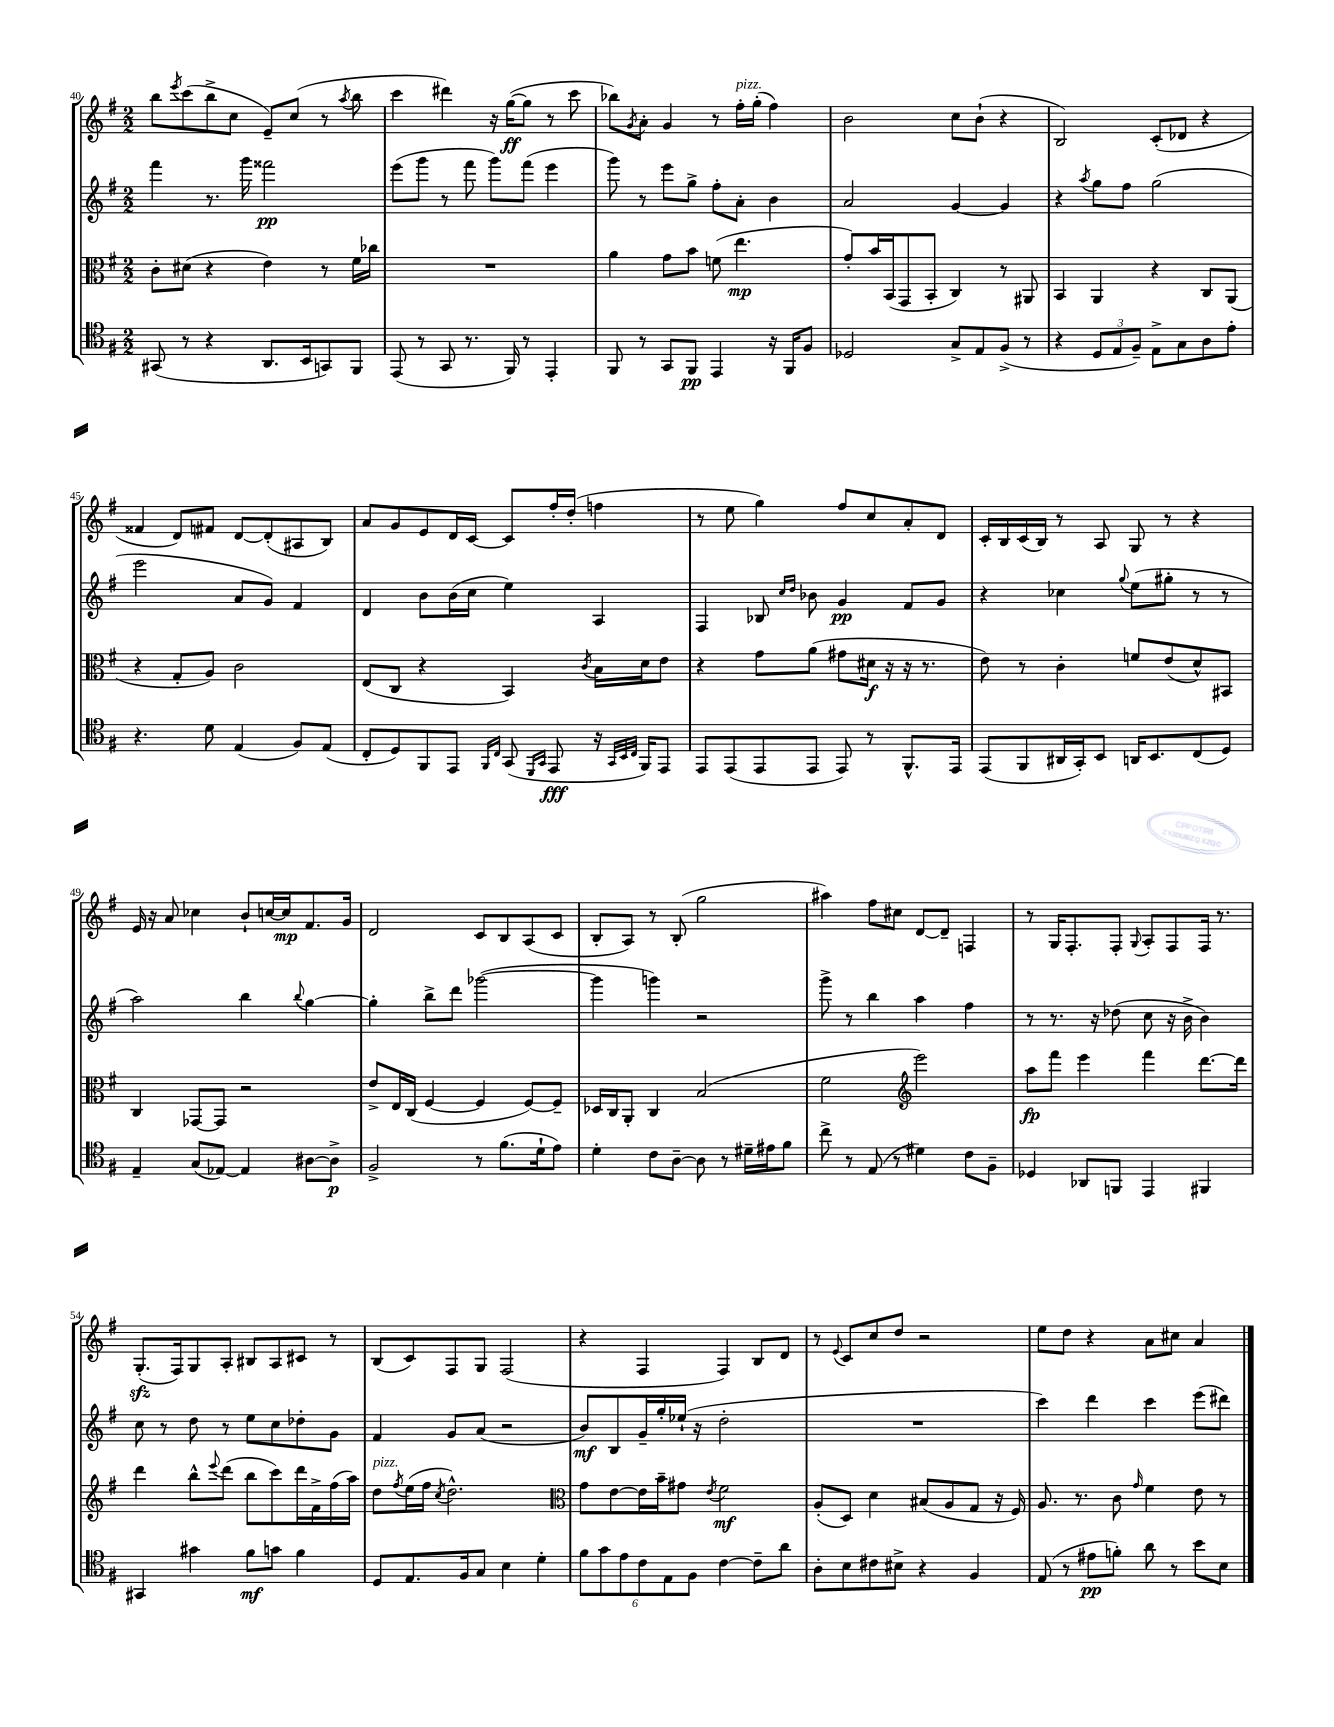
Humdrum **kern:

**kern	**dynam	**kern	**dynam	**kern	**dynam	**kern	**dynam
*part4	*part4	*part3	*part3	*part2	*part2	*part1	*part1
*staff4	*staff4	*staff3	*staff3	*staff2	*staff2	*staff1	*staff1
*clefC4	*	*clefC3	*	*clefG2	*	*clefG2	*
*k[f#]	*	*k[f#]	*	*k[f#]	*	*k[f#]	*
*M2/2	*	*M2/2	*	*M2/2	*	*M2/2	*
=40	=40	=40	=40	=40	=40	=40	=40
(8GG#X/	.	8c'\L	.	4fff#\	.	8bb\L	.
.	.	.	.	.	.	8qeee/	.
8r	.	(8d#X\J	.	.	.	(8ccc\	.
4r	.	4r	.	8.r	.	8bb^\	.
.	.	.	.	.	.	8cc\J	.
.	.	.	.	16ggg\	.	.	.
8.AA/L	.	4e\)	.	2fff##X\	pp	8e~/L)	.
.	.	.	.	.	.	(8cc/J	.
16BB/k	.	.	.	.	.	.	.
8GGn/)	.	8r	.	.	.	8r	.
.	.	.	.	.	.	8qaa/	.
8FF#/J	.	16f#\LL	.	.	.	8bb\	.
.	.	16cc-X\JJ	.	.	.	.	.
=41	=41	=41	=41	=41	=41	=41	=41
(8EE/	.	1r	.	(8eee\L	.	4ccc\	.
8r	.	.	.	8ggg\J	.	.	.
8GG/	.	.	.	8r	.	4ddd#X\)	.
8.r	.	.	.	8fff#\	.	.	.
.	.	.	.	8ggg\L)	.	16r	.
16FF#/)	.	.	.	.	.	([16gg\KL	ff
8r	.	.	.	(8fff#\J	.	8gg\J]	.
4EE'/	.	.	.	4eee\	.	8r	.
.	.	.	.	.	.	8ccc\	.
=42	=42	=42	=42	=42	=42	=42	=42
8FF#/	.	4a\	.	8ggg\)	.	8bb-X\L)	.
.	.	.	.	.	.	8qg/	.
8r	.	.	.	8r	.	8a'\J	.
8GG/L	.	8g\L	.	8eee\L	.	4g/	.
8FF#/J	pp	8b\J	.	8gg^\J	.	.	.
4EE/	.	(8fn\	.	8ff#'\L	.	8r	.
!	!	!	!	!	!	!LO:TX:a:i:t=pizz.	!
.	.	4.ee\	mp	8a'\J	.	16ff#'\LL	.
.	.	.	.	.	.	(16gg'\JJ	.
16r	.	.	.	4b\	.	4ff#\)	.
16FF#/KL	.	.	.	.	.	.	.
8F#/J	.	.	.	.	.	.	.
=43	=43	=43	=43	=43	=43	=43	=43
2D-X/	.	8g'/L)	.	2a/	.	2b\	.
.	.	16b/L	.	.	.	.	.
.	.	(16BB/J	.	.	.	.	.
.	.	8GG/	.	.	.	.	.
.	.	8BB'/J	.	.	.	.	.
8G^/L	.	4C/)	.	[4g/	.	8cc\L	.
8E/	.	.	.	.	.	(8b`\J	.
(8F#^/J	.	8r	.	4g/]	.	4r	.
8r	.	8AA#X/	.	.	.	.	.
=44	=44	=44	=44	=44	=44	=44	=44
4r	.	4BB/	.	4r	.	2B/)	.
.	.	.	.	8qaa/	.	.	.
12D/L	.	4AA/	.	8gg\L	.	.	.
12E/	.	.	.	.	.	.	.
.	.	.	.	8ff#\J	.	.	.
12F#~/J)	.	.	.	.	.	.	.
8E^\L	.	4r	.	(2gg\	.	(8c'/L	.
8G\	.	.	.	.	.	8d-X/J	.
8A\	.	8C/L	.	.	.	4r	.
8e'\J	.	(8AA/J	.	.	.	.	.
!!LO:LB:g=z
=45	=45	=45	=45	=45	=45	=45	=45
4.r	.	4r	.	2eee\	.	4f##X/	.
.	.	8G'/L	.	.	.	8d/L)	.
8d\	.	8A/J)	.	.	.	8f#X/J	.
(4E/	.	2c\	.	8a/L	.	[8d/L	.
.	.	.	.	8g/J)	.	(8d'/]	.
8F#/L)	.	.	.	4f#/	.	8A#X/	.
(8E/J	.	.	.	.	.	8B/J)	.
=46	=46	=46	=46	=46	=46	=46	=46
8C'/L	.	(8E/L	.	4d/	.	8a/L	.
8D/)	.	8C/J	.	.	.	8g/	.
8FF#/	.	4r	.	8b\L	.	8e/	.
8EE/J	.	.	.	(16b\L	.	16d/L	.
.	.	.	.	16cc\JJ	.	[16c/JJ	.
16qqFF#/LL	.	.	.	.	.	.	.
16qqC/JJ	.	.	.	.	.	.	.
(8GG/	.	4BB/)	.	4ee\)	.	8c/L]	.
16qqDD/LL	.	.	.	.	.	.	.
16qqGG/JJ	.	.	.	.	.	.	.
8EE/	fff	.	.	.	.	16ff#'/L	.
.	.	.	.	.	.	(16dd'/JJ	.
.	.	8qc/	.	.	.	.	.
16r	.	16B\LL	.	4A/	.	4ffn\	.
32qqGG/LLL	.	.	.	.	.	.	.
32qqBB/	.	.	.	.	.	.	.
32qqC/JJJ	.	.	.	.	.	.	.
16FF#/KL)	.	16d\J	.	.	.	.	.
8EE/J	.	8e\J	.	.	.	.	.
=47	=47	=47	=47	=47	=47	=47	=47
8EE/L	.	4r	.	4F#/	.	8r	.
(8EE/	.	.	.	.	.	8ee\	.
8EE/	.	8g\L	.	8B-X/	.	4gg\)	.
.	.	.	.	16qqcc/LL	.	.	.
.	.	.	.	16qqdd/JJ	.	.	.
8EE/J	.	(8a\J	.	8b-X\	.	.	.
8EE/)	.	8g#X\L	.	4g/	pp	8ff#/L	.
8r	.	16d#X\Jk	f	.	.	8cc/	.
.	.	16r	.	.	.	.	.
8.FF#^^/L	.	16r	.	8f#/L	.	8a'/	.
.	.	8.r	.	.	.	.	.
.	.	.	.	8g/J	.	8d/J	.
16EE/Jk	.	.	.	.	.	.	.
=48	=48	=48	=48	=48	=48	=48	=48
(8EE/L	.	8e\)	.	4r	.	16c'/LL	.
.	.	.	.	.	.	16B/	.
8FF#/	.	8r	.	.	.	(16c/	.
.	.	.	.	.	.	16B/JJ)	.
16AA#X/L	.	4c'\	.	4cc-X\	.	8r	.
16GG'/J)	.	.	.	.	.	.	.
8BB/J	.	.	.	.	.	8A/	.
.	.	.	.	8qqgg/	.	.	.
16AAn/KL	.	8fn/L	.	(8ee\L	.	8G/	.
8.BB/	.	.	.	.	.	.	.
.	.	(8e/	.	8gg#X'\J	.	8r	.
(8C/	.	8d^^/)	.	8r	.	4r	.
8D/J)	.	8BB#X/J	.	8r	.	.	.
!!LO:LB:g=z
=49	=49	=49	=49	=49	=49	=49	=49
4E~/	.	4C/	.	2aa\)	.	16e/	.
.	.	.	.	.	.	16r	.
.	.	.	.	.	.	8a/	.
(8G/L	.	[8GG-X/L	.	.	.	4cc-X\	.
[8E-X/J)	.	8GG-/J]	.	.	.	.	.
4E-/]	.	2r	.	4bb\	.	8b`/L	.
.	.	.	.	.	.	[16ccn/L	.
.	.	.	.	.	.	16cc/J]	mp
.	.	.	.	8qqbb/	.	.	.
[8A#X\L	.	.	.	[4gg\	.	8.f#/	.
8A#^\J]	p	.	.	.	.	.	.
.	.	.	.	.	.	16g/Jk	.
=50	=50	=50	=50	=50	=50	=50	=50
2F#^/	.	8e^/L	.	4gg'\]	.	2d/	.
.	.	16E/L	.	.	.	.	.
.	.	(16C/JJ	.	.	.	.	.
.	.	[4F#/	.	8bb^\L	.	.	.
.	.	.	.	8ddd\J	.	.	.
8r	.	4F#/]	.	([2ggg-X\	.	8c/L	.
(8.f#\L	.	.	.	.	.	8B/	.
.	.	[8F#/L)	.	.	.	(8A/	.
16d`\k	.	.	.	.	.	.	.
8e\J)	.	8F#~/J]	.	.	.	8c/J	.
=51	=51	=51	=51	=51	=51	=51	=51
4d'\	.	16D-X/LL	.	4ggg-\]	.	8B'/L	.
.	.	16C/J	.	.	.	.	.
.	.	8AA'/J	.	.	.	8A/J)	.
8c\L	.	4C/	.	4gggn\)	.	8r	.
[8A~\J	.	.	.	.	.	(8B'/	.
8A\]	.	(2B/	.	2r	.	2gg\	.
8r	.	.	.	.	.	.	.
16d#X~\LL	.	.	.	.	.	.	.
16e#X\J	.	.	.	.	.	.	.
8f#\J	.	.	.	.	.	.	.
=52	=52	=52	=52	=52	=52	=52	=52
8cc^\	.	2f#\	.	8ggg^\	.	4aa#X\)	.
8r	.	.	.	8r	.	.	.
(8E/	.	.	.	4bb\	.	8ff#\L	.
8r	.	.	.	.	.	8cc#X\J	.
*	*	*clefG2	*	*	*	*	*
4d#X\)	.	2eee\)	.	4aa\	.	[8d/L	.
.	.	.	.	.	.	8d~/J]	.
8c\L	.	.	.	4ff#\	.	4Fn/	.
8F#~\J	.	.	.	.	.	.	.
=53	=53	=53	=53	=53	=53	=53	=53
4D-X/	.	8aa\L	fp	8r	.	8r	.
.	.	8fff#\J	.	8.r	.	16G/KL	.
.	.	.	.	.	.	8.F#'/	.
8AA-X/L	.	4eee\	.	.	.	.	.
.	.	.	.	16r	.	.	.
8FFn/J	.	.	.	(8dd-X\	.	8F#'/J	.
.	.	.	.	.	.	8qqG/	.
4EE/	.	4fff#\	.	8cc\	.	8A'/L	.
.	.	.	.	16r	.	8F#/	.
.	.	.	.	16b^\	.	.	.
4FF#X/	.	[8.ddd\L	.	4b\)	.	16F#/Jk	.
.	.	.	.	.	.	8.r	.
.	.	16ddd\Jk]	.	.	.	.	.
!!LO:LB:g=z
=54	=54	=54	=54	=54	=54	=54	=54
4GG#X/	.	4ddd\	.	8cc\	.	(8.Gzz'/L	.
.	.	.	.	8r	.	.	.
.	.	.	.	.	.	16F#/k)	.
4g#X\	.	8bb^^\L	.	8dd\	.	8G/	.
.	.	8qqeee/	.	.	.	.	.
.	.	(8ddd\J	.	8r	.	8A'/J	.
8f#\L	mf	8bb\L	.	8ee\L	.	8B#X/L	.
8gn\J	.	8ccc\)	.	8cc\	.	8A/	.
4f#\	.	16ddd\L	.	8dd-X'\	.	8c#X/J	.
.	.	16f#^\	.	.	.	.	.
.	.	(16ff#\	.	8g\J	.	8r	.
.	.	16aa\JJ)	.	.	.	.	.
=55	=55	=55	=55	=55	=55	=55	=55
!	!	!LO:TX:a:i:t=pizz.	!	!	!	!	!
8D/L	.	8dd\L	.	4f#/	.	(8B/L	.
.	.	8qff#/	.	.	.	.	.
8.E/	.	(16ee\L	.	.	.	8c/)	.
.	.	16ff#\JJ	.	.	.	.	.
.	.	8qcc/	.	.	.	.	.
.	.	2.dd^^\)	.	8g/L	.	8F#/	.
16F#/k	.	.	.	.	.	.	.
8G/J	.	.	.	(8a/J	.	8G/J	.
4B\	.	.	.	2r	.	(2F#/	.
4d'\	.	.	.	.	.	.	.
=56	=56	=56	=56	=56	=56	=56	=56
*	*	*clefC3	*	*	*	*	*
12f#\L	.	8g\L	.	8b/L)	mf	4r	.
12g\	.	.	.	.	.	.	.
.	.	[8e\	.	8B/	.	.	.
12e\	.	.	.	.	.	.	.
12c\	.	16e\L]	.	16g~/L	.	4F#/	.
.	.	16b~\J	.	16gg'/	.	.	.
12E\	.	.	.	.	.	.	.
.	.	8g#X\J	.	(16ee-X`/JJ	.	.	.
12F#\J	.	.	.	.	.	.	.
.	.	.	.	16r	.	.	.
.	.	8qe/	.	.	.	.	.
[4c\	.	2f#\	mf	2dd'\	.	4F#/)	.
8c~\L]	.	.	.	.	.	8B/L	.
8a\J	.	.	.	.	.	8d/J	.
=57	=57	=57	=57	=57	=57	=57	=57
8A'\L	.	(8A'/L	.	1r	.	8r	.
.	.	.	.	.	.	8qqe/	.
8B\	.	8D/J)	.	.	.	8c/L	.
8c#X\	.	4d\	.	.	.	8cc/	.
8B#X^\J	.	.	.	.	.	8dd/J	.
4r	.	(8B#X/L	.	.	.	2r	.
.	.	8A/	.	.	.	.	.
4F#/	.	8G/J	.	.	.	.	.
.	.	16r	.	.	.	.	.
.	.	16F#/)	.	.	.	.	.
=58	=58	=58	=58	=58	=58	=58	=58
(8E/	.	8.A/	.	4ccc\)	.	8ee\L	.
8r	.	.	.	.	.	8dd\J	.
.	.	8.r	.	.	.	.	.
8e#X\L	pp	.	.	4ddd\	.	4r	.
8fn'\J)	.	8c\	.	.	.	.	.
.	.	16qqg/	.	.	.	.	.
8a\	.	4f#\	.	4ccc\	.	8a\L	.
8r	.	.	.	.	.	8cc#X\J	.
8b\L	.	8e\	.	(8eee\L	.	4a/	.
8B\J	.	8r	.	8ddd#X\J)	.	.	.
==	==	==	==	==	==	==	==
*-	*-	*-	*-	*-	*-	*-	*-
